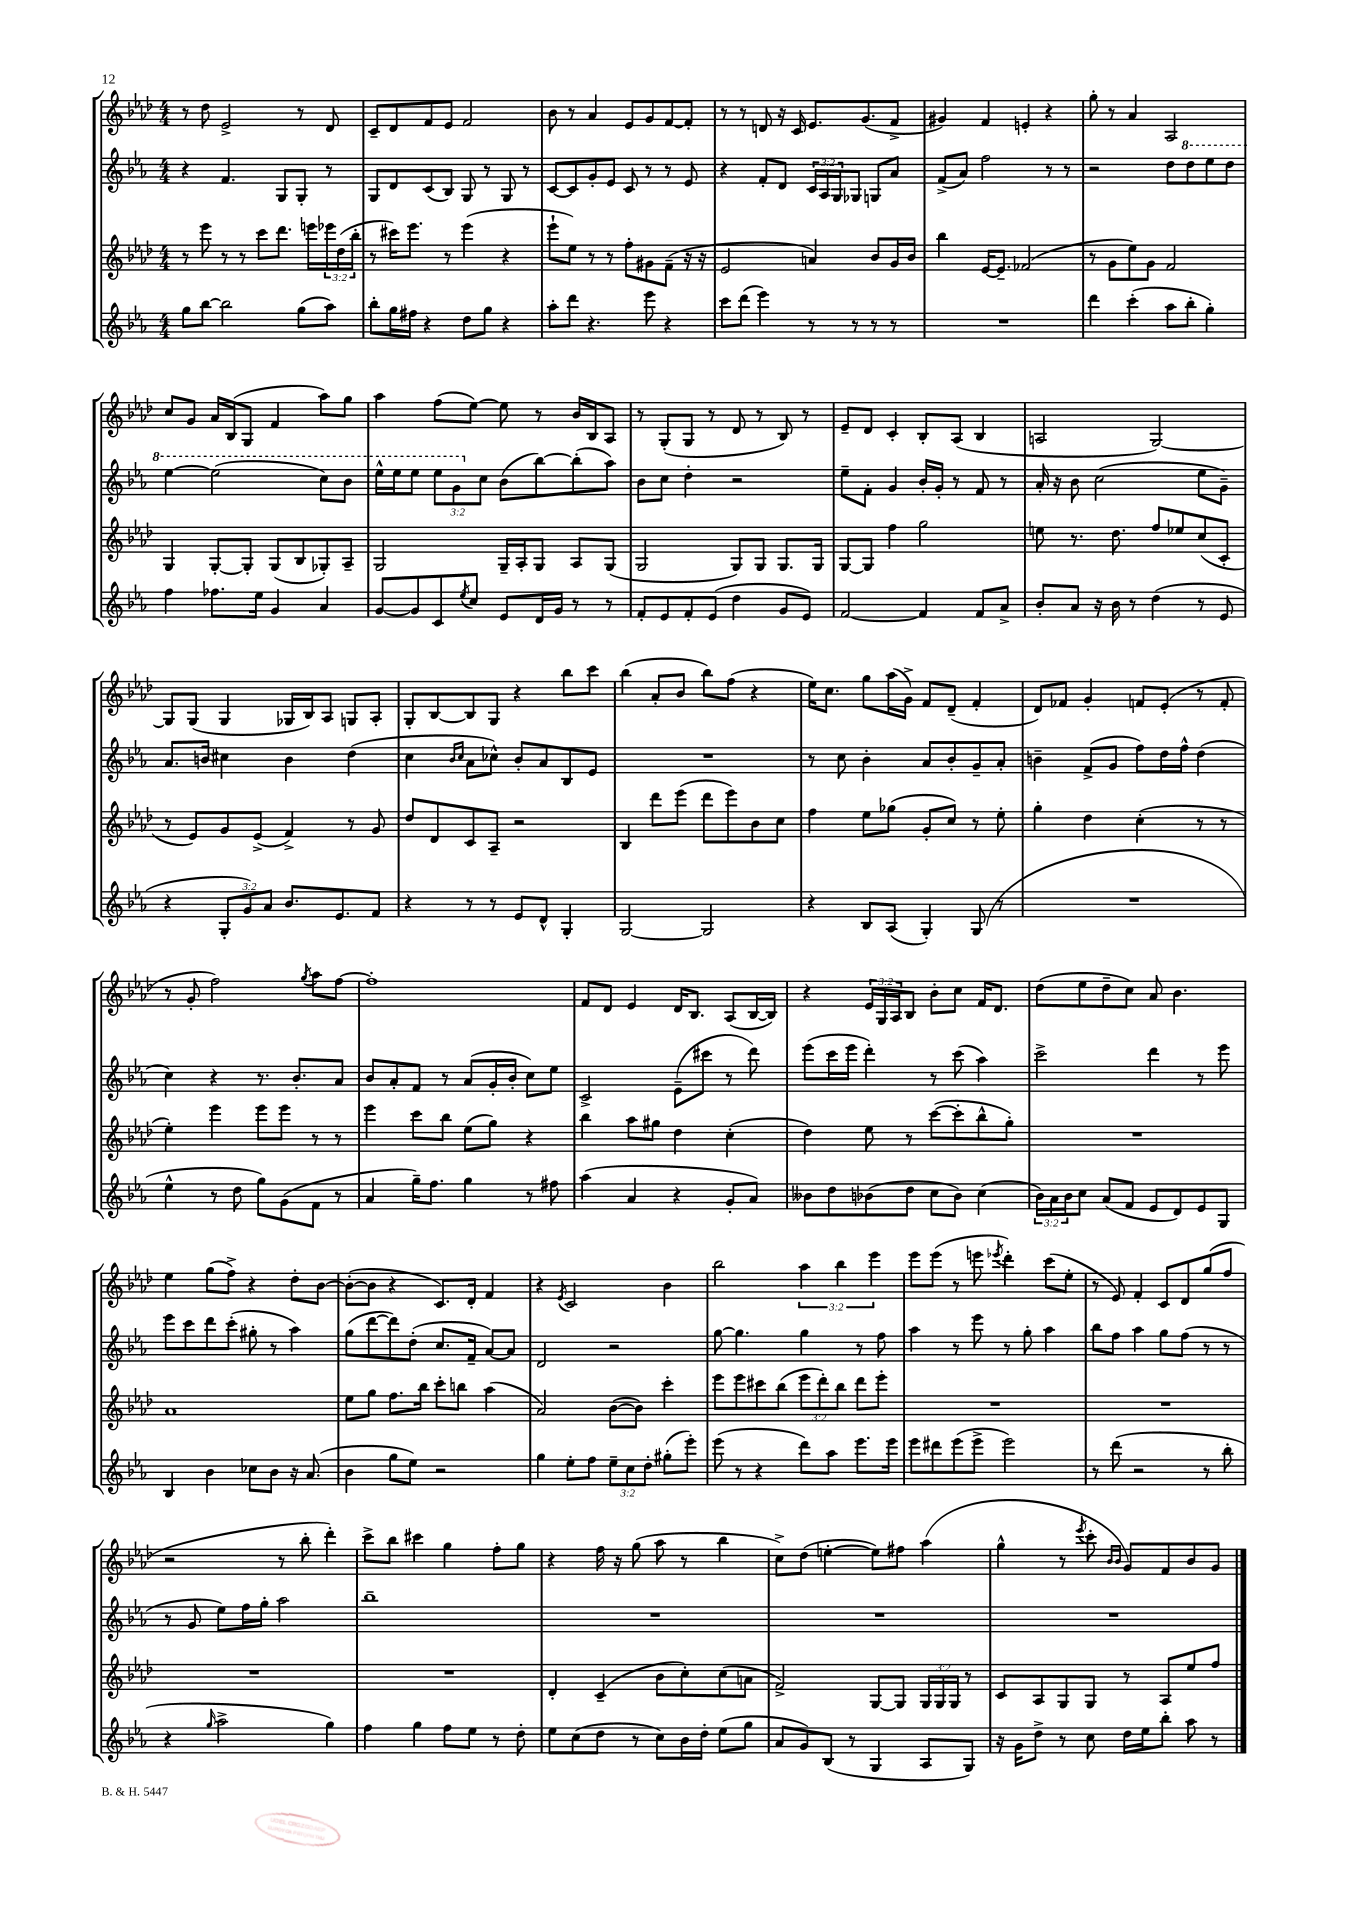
<<
\new StaffGroup <<
\new Staff = "s0" {
    \clef treble \key aes \major \numericTimeSignature \time 4/4 \override Staff.TupletNumber.text = #tuplet-number::calc-fraction-text
    r8 des''8 ees'2-> r8 des'8 |
    c'8-- des'8 f'8 ees'8 f'2 |
    bes'8 r8 aes'4 ees'8 g'8 f'8~ f'8-. |
    r8 r8 d'8 r16 c'16 ees'8. g'8.( f'8-> |
    gis'4) f'4 e'4-. r4 |
    g''8-. r8 aes'4 aes2 |
    c''8 g'8 aes'16 bes16( g8 f'4 aes''8) g''8 |
    aes''4 f''8( ees''8~) ees''8 r8 bes'16 bes16 aes8 |
    r8 g8-.( g8 r8 des'8 r8 bes8) r8 |
    ees'8-- des'8 c'4-. bes8-. aes8( bes4 |
    a2 g2~) |
    g8 g8( g4 ges16 bes16) aes8 g8 aes8-. |
    g8-. bes8~ bes8 g8 r4 bes''8 c'''8 |
    bes''4( aes'8-. bes'8 bes''8) f''8( r4 |
    ees''16) c''8. g''8 aes''16( g'16->) f'8 des'8--( f'4-. |
    des'8) fes'8 g'4-. f'8 ees'8-.( r8 f'8-. |
    r8 g'8-. f''2) \acciaccatura { g''8 } aes''8 f''8~ |
    f''1-. |
    f'8 des'8 ees'4 des'16 bes8. aes8( bes16~ bes16) |
    r4 \tuplet 3/2 { ees'16 g16 aes16 } bes8 bes'8-. c''8 f'16 des'8. |
    des''8( ees''8 des''8-- c''8) aes'8 bes'4. |
    ees''4 g''8( f''8->) r4 des''8-. bes'8~ |
    bes'8~-.( bes'8 r4 c'8.) des'16-. f'4 |
    r4 \acciaccatura { ees'8 } c'2 bes'4 |
    bes''2 \tuplet 3/2 { aes''4 bes''4 ees'''4 } |
    ees'''8 ees'''8( r8 e'''8 \acciaccatura { ees'''8 } des'''4-.) c'''8( ees''8-. |
    r8 ees'8) f'4-. c'8 des'8 g''8( f''8 |
    r2 r8 bes''8-. des'''4-.) |
    c'''8-> bes''8 cis'''4 g''4 f''8-. g''8 |
    r4 f''16 r16 g''8( aes''8 r8 bes''4 |
    c''8->) des''8( e''4~-. e''8) fis''8 aes''4( |
    g''4-^ r8 \acciaccatura { ees'''8 } c'''8-. \grace { bes'16 bes'16 } g'8) f'8 bes'8 g'8 \bar "|." |
}
\new Staff = "s1" {
    \clef treble \key ees \major \numericTimeSignature \time 4/4 \override Staff.TupletNumber.text = #tuplet-number::calc-fraction-text
    r4 f'4. g8 g8-. r8 |
    g8 d'8 c'8( bes8) g8 r8 g8 r8 |
    c'8~ c'8 g'8-. ees'8 c'8 r8 r8 ees'8 |
    r4 f'8-. d'8 \tuplet 3/2 { c'16 aes16 g16 } ges8 g8 aes'8 |
    f'8->( aes'8) f''2 r8 r8 |
    r2 d''8 \ottava #1 d'''8 ees'''8 d'''8 |
    ees'''4~ ees'''2( c'''8) bes''8 |
    ees'''16-^ ees'''16 ees'''8 \tuplet 3/2 { ees'''8 g''8 \ottava #0 c''8 } bes'8( bes''8~) bes''8-.( aes''8) |
    bes'8 c''8 d''4-. r2 |
    ees''8-- f'8-. g'4 bes'16-. g'16-. r8 f'8 r8 |
    aes'16-. r16 bes'8 c''2( ees''8 g'8--) |
    aes'8. b'16 cis''4 b'4 d''4( |
    c''4 \grace { bes'16 c''16 } aes'8 ces''8-^) bes'8-. aes'8 bes8 ees'8 |
    R1 |
    r8 c''8 bes'4-. aes'8 bes'8-. g'8-- aes'8-. |
    b'4-- f'8->( g'8 f''8) d''16 f''16-^ d''4( |
    c''4) r4 r8. bes'8.-. aes'8 |
    bes'8 aes'8-. f'8 r8 aes'8( g'16-. bes'16-. c''8) ees''8 |
    c'2-> ees'8--( cis'''8 r8 d'''8) |
    ees'''8( c'''16 ees'''16 d'''4-.) r8 c'''8( aes''4) |
    c'''2-> d'''4 r8 ees'''8 |
    ees'''8 c'''8 d'''8 c'''8-.( gis''8-. r8 aes''4) |
    g''8( d'''8~ d'''8) d''8-.( c''8. f'16-- aes'8~) aes'8 |
    d'2 r2 |
    g''8~ g''4. g''4 r8 f''8 |
    aes''4 r8 ees'''8 r8 g''8-. aes''4 |
    bes''8 f''8 aes''4 g''8 f''8( r8 r8 |
    r8 g'8 ees''8) f''16 g''16-. aes''2 |
    bes''1-- |
    R1 |
    R1 |
    R1 \bar "|." |
}
\new Staff = "s2" {
    \clef treble \key aes \major \numericTimeSignature \time 4/4 \override Staff.TupletNumber.text = #tuplet-number::calc-fraction-text
    r8 ees'''8 r8 r8 c'''8 des'''8. e'''16 \tuplet 3/2 { ees'''16 des''16( bes''16-. } |
    r8 cis'''16) ees'''8. r8 ees'''4( r4 |
    ees'''8-! ees''8) r8 r8 f''8-. gis'8 f'8--( r16 r16 |
    ees'2 a'4) bes'8 g'16 bes'16 |
    bes''4 ees'16~ ees'8.-- fes'2( |
    r8 g'8 ees''8) g'8 f'2 |
    g4 g8~-. g8-. g8( bes8 ges8-.) aes8-- |
    g2 g16-- aes16-. g8 aes8 g8( |
    g2 g8) g8 g8. g16 |
    g8~ g8 f''4 g''2 |
    e''8 r8. des''8. f''8 ees''8 c''8( c'8-. |
    r8 ees'8) g'8 ees'8->( f'4->) r8 g'8 |
    des''8 des'8 c'8 aes8-- r2 |
    bes4 des'''8 ees'''8( des'''8 ees'''8) bes'8 c''8 |
    f''4 ees''8 ges''8( g'8-. c''8) r8 ees''8-. |
    g''4-. des''4 c''4-.( r8 r8 |
    ees''4-.) ees'''4 ees'''8 ees'''8 r8 r8 |
    ees'''4 c'''8 bes''8 ees''8( g''8) r4 |
    bes''4 aes''8 gis''8 des''4 c''4-.( |
    des''4) ees''8 r8 c'''8~( c'''8-. bes''8-^ g''8-.) |
    R1 |
    aes'1 |
    ees''8 g''8 f''8. bes''16 c'''8-. b''8 aes''4( |
    aes'2) bes'8~( bes'8) c'''4-. |
    ees'''8 ees'''8 cis'''8 bes''8( \tuplet 3/2 { ees'''8 des'''8-.) bes''8 } des'''8 ees'''8-. |
    R1 |
    R1 |
    R1 |
    R1 |
    des'4-. c'4--( bes'8 c''8-.) c''8( a'8 |
    f'2->) g8~ g8 \tuplet 3/2 { g16 g16 g16 } r8 |
    c'8 aes8 g8 g8 r8 aes8 ees''8 f''8 \bar "|." |
}
\new Staff = "s3" {
    \clef treble \key ees \major \numericTimeSignature \time 4/4 \override Staff.TupletNumber.text = #tuplet-number::calc-fraction-text
    g''8 bes''8~ bes''2 g''8( aes''8) |
    bes''8-. g''16 fis''16 r4 d''8 g''8 r4 |
    aes''8-. d'''8 r4. ees'''8 r4 |
    c'''8 d'''8( ees'''4) r8 r8 r8 r8 |
    R1 |
    d'''4 c'''4-.( aes''8 bes''8-. g''4-.) |
    f''4 fes''8. ees''16 g'4 aes'4 |
    g'8~ g'8 c'8 \acciaccatura { ees''8 } c''8 ees'8 d'16 g'16 r8 r8 |
    f'8-. ees'8 f'8-. ees'8( d''4 g'8 ees'8) |
    f'2~ f'4 f'8 aes'8-> |
    bes'8-. aes'8 r16 bes'16 r8 d''4( r8 ees'8 |
    r4 \tuplet 3/2 { g8-. g'8) aes'8 } bes'8. ees'8. f'8 |
    r4 r8 r8 ees'8 d'8-^ g4-. |
    g2~ g2 |
    r4 bes8 aes8( g4-.) g8( r8 |
    R1 |
    ees''4-^ r8 d''8 g''8) g'8( f'8 r8 |
    aes'4 g''16--) f''8. g''4 r8 fis''8 |
    aes''4( aes'4 r4 g'8-. aes'8) |
    beses'8 d''8 bes'8( d''8 c''8 bes'8) c''4( |
    \tuplet 3/2 { bes'16) aes'16 bes'16 } c''8 aes'8( f'8 ees'8 d'8) ees'8 g8 |
    bes4 bes'4 ces''8 bes'8 r16 aes'8.( |
    bes'4 g''8 ees''8) r2 |
    g''4 ees''8-. f''8 \tuplet 3/2 { ees''8-- c''8 d''8-. } gis''8-.( ees'''8-.) |
    ees'''8( r8 r4 d'''8) aes''8 ees'''8. ees'''16 |
    ees'''8 dis'''8 ees'''8( ees'''8-> ees'''2) |
    r8 d'''8( r2 r8 bes''8-. |
    r4 \grace { g''16 } aes''2-> g''4) |
    f''4 g''4 f''8 ees''8 r8 d''8-. |
    ees''8 c''8( d''8 r8 c''8) bes'16 d''16-. ees''8( g''8 |
    aes'8 g'8) bes8( r8 g4 aes8 g8) |
    r16 g'16 d''8-> r8 c''8 d''16 ees''16 bes''8-. aes''8 r8 \bar "|." |
}
>>
>>
\layout { \context { \Score \remove "Bar_number_engraver" } }
